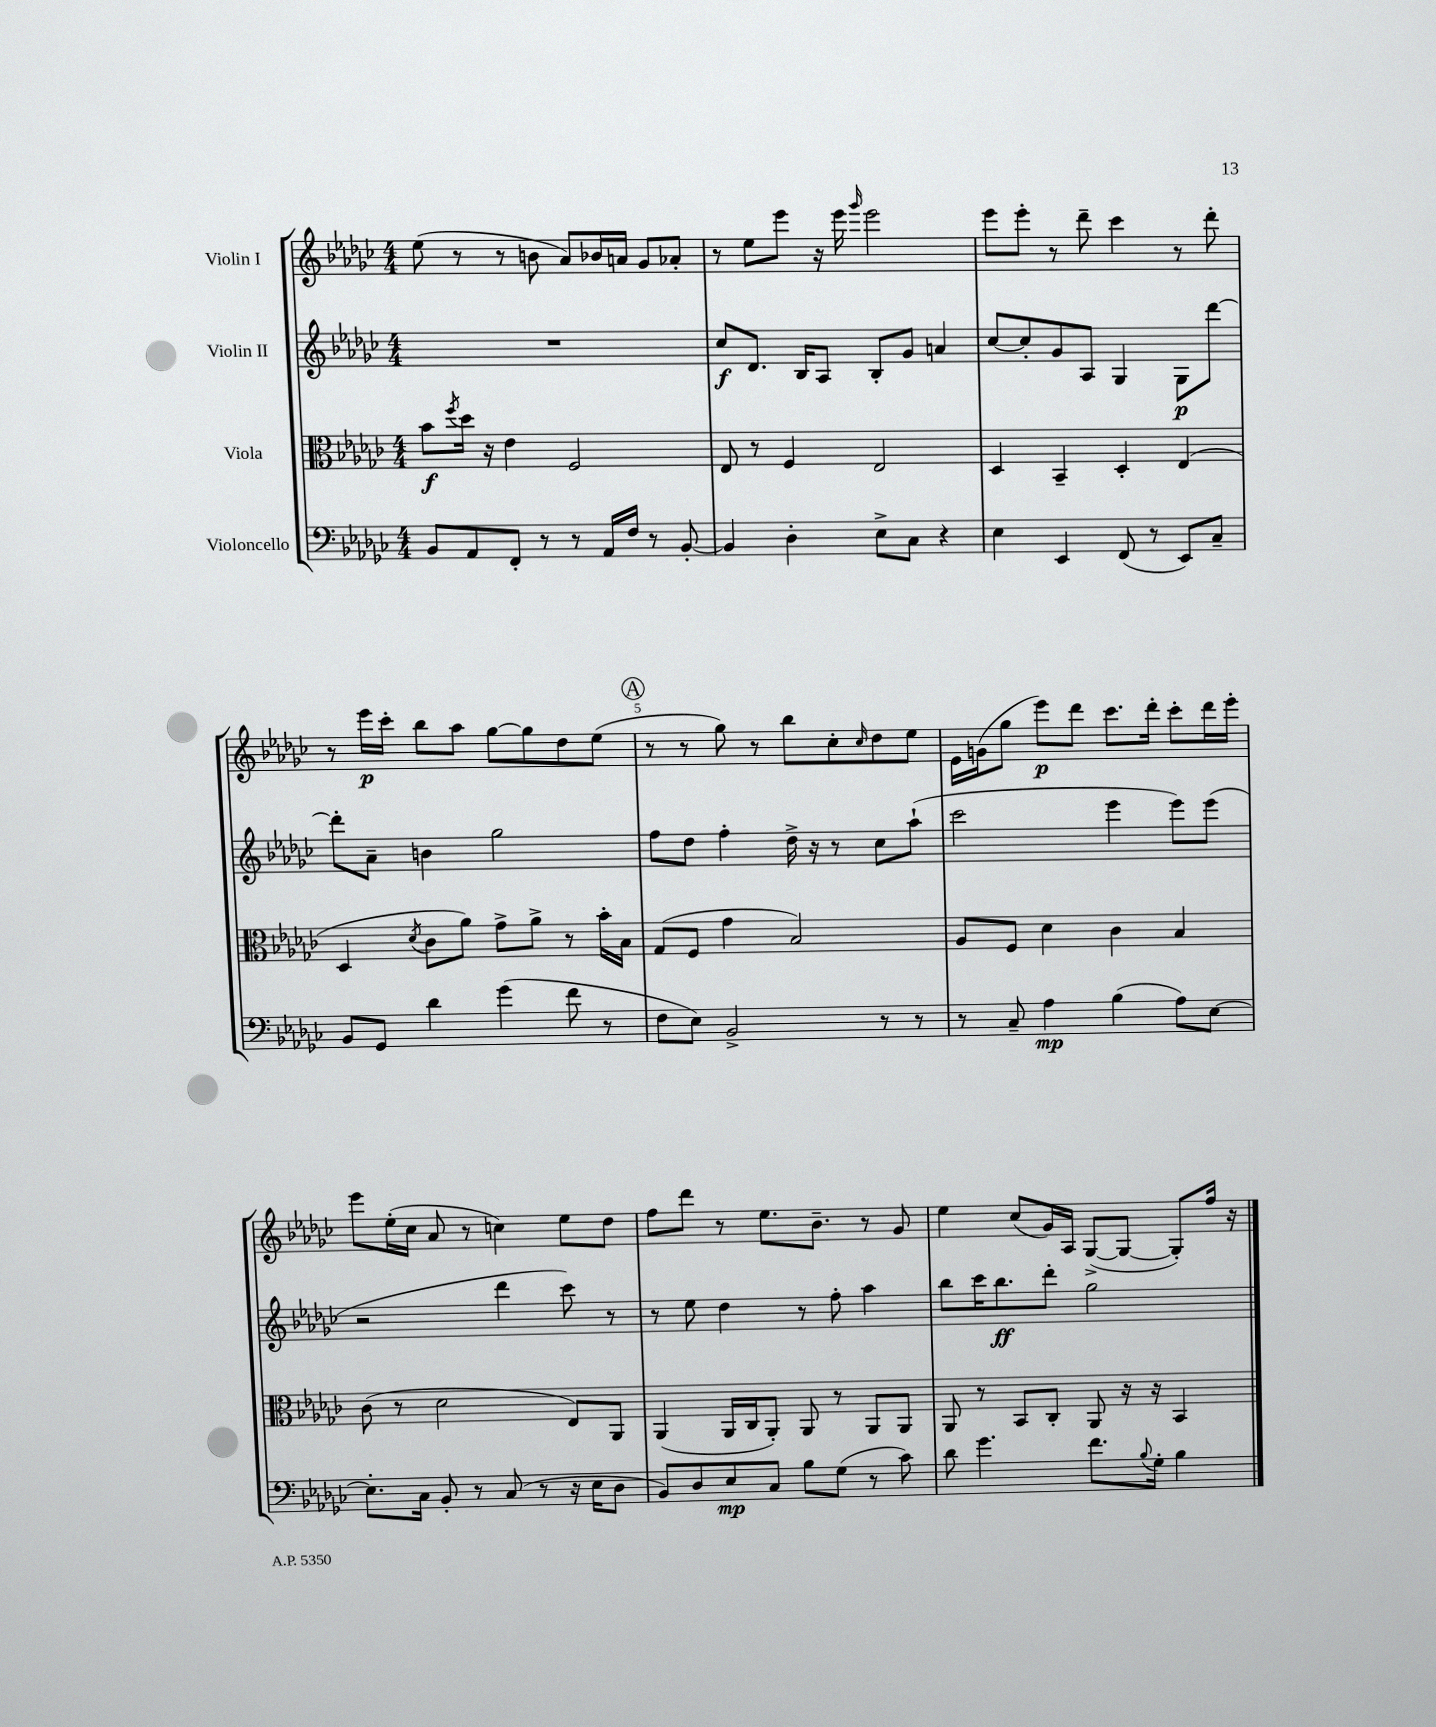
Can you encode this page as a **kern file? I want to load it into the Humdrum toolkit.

**kern	**dynam	**kern	**dynam	**kern	**dynam	**kern	**dynam
*part4	*part4	*part3	*part3	*part2	*part2	*part1	*part1
*staff4	*staff4	*staff3	*staff3	*staff2	*staff2	*staff1	*staff1
*I"Violoncello	*	*I"Viola	*	*I"Violin II	*	*I"Violin I	*
*clefF4	*	*clefC3	*	*clefG2	*	*clefG2	*
*k[b-e-a-d-g-c-]	*	*k[b-e-a-d-g-c-]	*	*k[b-e-a-d-g-c-]	*	*k[b-e-a-d-g-c-]	*
*M4/4	*	*M4/4	*	*M4/4	*	*M4/4	*
=1	=1	=1	=1	=1	=1	=1	=1
8BB-/L	.	8b-\L	f	1r	.	(8ee-\	.
.	.	8qff/	.	.	.	.	.
8AA-/	.	16dd-\Jk	.	.	.	8r	.
.	.	16r	.	.	.	.	.
8FF'/J	.	4e-\	.	.	.	8r	.
8r	.	.	.	.	.	8bn\	.
8r	.	2F/	.	.	.	8a-/L)	.
16AA-/LL	.	.	.	.	.	16b-X/L	.
16F/JJ	.	.	.	.	.	16an/JJ	.
8r	.	.	.	.	.	8g-/L	.
[8BB-'/	.	.	.	.	.	8a-X'/J	.
=2	=2	=2	=2	=2	=2	=2	=2
4BB-/]	.	8E-/	.	8cc-/L	f	8r	.
.	.	8r	.	8.d-/J	.	8ee-\L	.
4D-'\	.	4F/	.	.	.	8eee-\J	.
.	.	.	.	16B-/KL	.	.	.
.	.	.	.	8A-/J	.	16r	.
.	.	.	.	.	.	16eee-\	.
.	.	.	.	.	.	16qqggg-/	.
8E-^\L	.	2E-/	.	8B-'/L	.	2eee-\	.
8C-\J	.	.	.	8g-/J	.	.	.
4r	.	.	.	4an/	.	.	.
=3	=3	=3	=3	=3	=3	=3	=3
4E-\	.	4D-/	.	[8cc-/L	.	8eee-\L	.
.	.	.	.	8cc-'/]	.	8eee-'\J	.
4EE-/	.	4BB-~/	.	8g-/	.	8r	.
.	.	.	.	8A-/J	.	8ddd-~\	.
(8FF/	.	4D-'/	.	4G-/	.	4ccc-\	.
8r	.	.	.	.	.	.	.
8EE-/L)	.	(4E-/	.	8G-\L	p	8r	.
8C-~/J	.	.	.	[8ddd-\J	.	8ddd-'\	.
!!LO:LB:g=z
=4	=4	=4	=4	=4	=4	=4	=4
8BB-/L	.	4D-/	.	8ddd-'\L]	.	8r	.
8GG-/J	.	.	.	8a-~\J	.	16eee-\LL	p
.	.	.	.	.	.	16ccc-'\JJ	.
.	.	8qd-/	.	.	.	.	.
4d-\	.	8c-\L	.	4bn\	.	8bb-\L	.
.	.	8a-\J)	.	.	.	8aa-\J	.
(4g-\	.	8g-^\L	.	2gg-\	.	[8gg-\L	.
.	.	8a-^\J	.	.	.	8gg-\]	.
8f\	.	8r	.	.	.	8dd-\	.
8r	.	16b-'\LL	.	.	.	(8ee-\J	.
.	.	16B-\JJ	.	.	.	.	.
!!LO:REH:place=s1:t=A
=5	=5	=5	=5	=5	=5	=5	=5
8F\L	.	(8G-/L	.	8ff\L	.	8r	.
8E-\J)	.	8F/J	.	8dd-\J	.	8r	.
2BB-^/	.	4g-\	.	4ff'\	.	8gg-\)	.
.	.	.	.	.	.	8r	.
.	.	2B-/)	.	16dd-^\	.	8bb-\L	.
.	.	.	.	16r	.	.	.
.	.	.	.	8r	.	8cc-'\	.
.	.	.	.	.	.	16qqcc-/	.
8r	.	.	.	8cc-\L	.	8dd-\	.
8r	.	.	.	(8aa-`\J	.	8ee-\J	.
=6	=6	=6	=6	=6	=6	=6	=6
8r	.	8A-/L	.	2ccc-\	.	16e-\LL	.
.	.	.	.	.	.	(16gn\J	.
8C-~/	.	8F/J	.	.	.	8gg-\J	.
4A-\	mp	4d-\	.	.	.	8eee-\L)	p
.	.	.	.	.	.	8ddd-\J	.
(4B-\	.	4c-\	.	4eee-\	.	8.ccc-\L	.
.	.	.	.	.	.	16ddd-'\Jk	.
8A-\L)	.	4B-/	.	8eee-\L)	.	8ccc-'\L	.
[8E-\J	.	.	.	(8eee-\J	.	16ddd-\L	.
.	.	.	.	.	.	16eee-'\JJ	.
!!LO:LB:g=z
=7	=7	=7	=7	=7	=7	=7	=7
8.E-'\L]	.	(8c-\	.	2r	.	8eee-\L	.
.	.	8r	.	.	.	(16ee-'\L	.
16C-\Jk	.	.	.	.	.	16cc-\JJ	.
8BB-'/	.	2d-\	.	.	.	8a-/	.
8r	.	.	.	.	.	8r	.
(8C-/	.	.	.	4ddd-\	.	4ccn\)	.
8r	.	.	.	.	.	.	.
16r	.	8E-/L)	.	8ccc-\)	.	8ee-\L	.
16E-\KL	.	.	.	.	.	.	.
8D-\J	.	8AA-/J	.	8r	.	8dd-\J	.
=8	=8	=8	=8	=8	=8	=8	=8
8BB-/L)	.	(4AA-/	.	8r	.	8ff\L	.
8D-/	.	.	.	8ee-\	.	8ddd-\J	.
8E-/	mp	16AA-/LL	.	4dd-\	.	8r	.
.	.	16C-/J	.	.	.	.	.
8C-/J	.	8AA-'/J)	.	.	.	8.ee-\L	.
8B-\L	.	8AA-/	.	8r	.	.	.
.	.	.	.	.	.	8.b-~\J	.
(8G-\J	.	8r	.	8ff'\	.	.	.
8r	.	8AA-/L	.	4aa-\	.	8r	.
8c-\)	.	8AA-/J	.	.	.	8g-/	.
=9	=9	=9	=9	=9	=9	=9	=9
8d-\	.	8AA-/	.	8bb-\L	.	4ee-\	.
4.g-\	.	8r	.	16ccc-\K	.	.	.
.	.	.	.	8.bb-\	ff	.	.
.	.	8BB-/L	.	.	.	(8cc-/L	.
.	.	8C-'/J	.	8ddd-'\J	.	16g-/L)	.
.	.	.	.	.	.	16A-/JJ	.
8.f\L	.	8AA-/	.	2gg-\	.	([8G-^/L	.
.	.	16r	.	.	.	8G-/J_	.
8qqB-/	.	.	.	.	.	.	.
16G-'\Jk	.	16r	.	.	.	.	.
4B-\	.	4BB-/	.	.	.	8G-'/L])	.
.	.	.	.	.	.	16ff/Jk	.
.	.	.	.	.	.	16r	.
==	==	==	==	==	==	==	==
*-	*-	*-	*-	*-	*-	*-	*-
